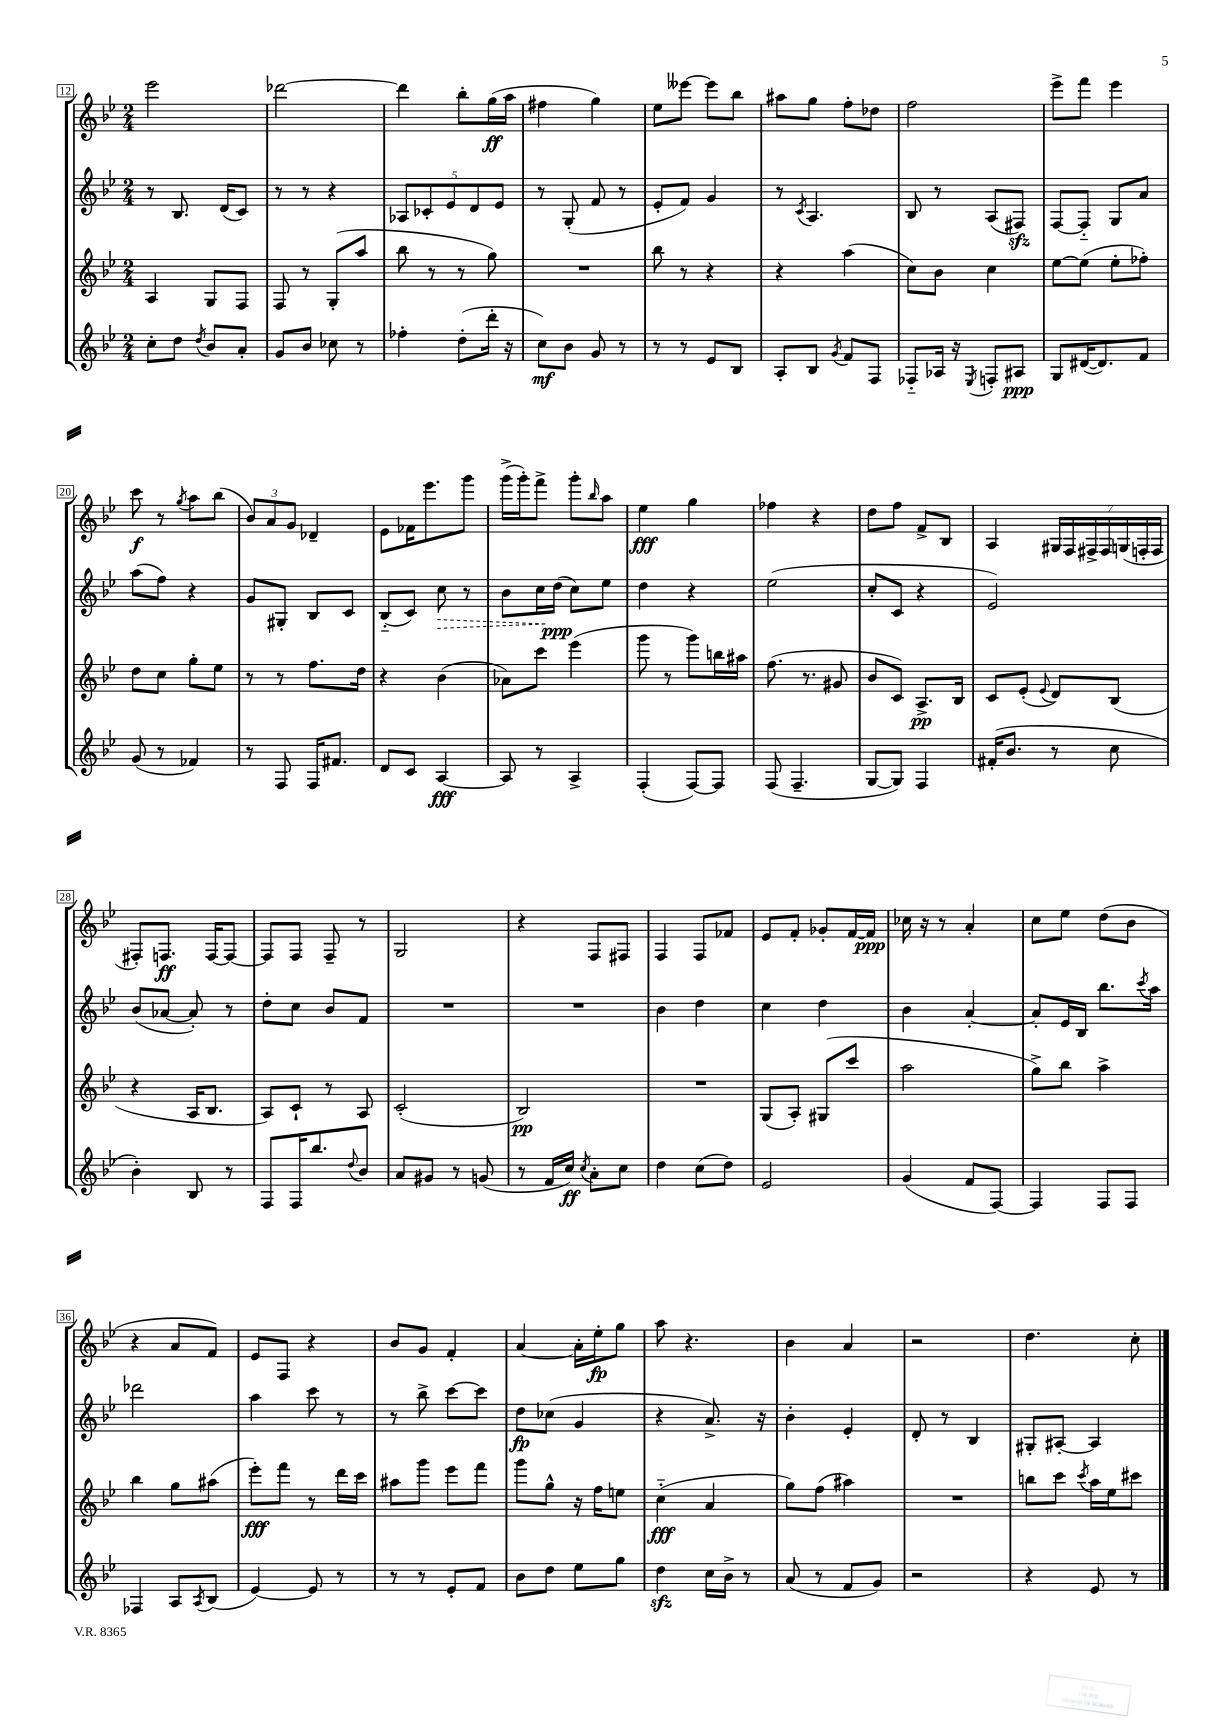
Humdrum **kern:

**kern	**kern	**kern	**kern
*staff4	*staff3	*staff2	*staff1
*clefG2	*clefG2	*clefG2	*clefG2
*k[b-e-]	*k[b-e-]	*k[b-e-]	*k[b-e-]
*M2/4	*M2/4	*M2/4	*M2/4
8cc'	4A	8r	2eee-
8dd	.	8.B-	.
8qdd	.	.	.
8b-	8G	.	.
.	.	(16d	.
8a'	8F	8c)	.
=	=	=	=
8g	8F	8r	[2ddd-
8b-	8r	8r	.
8cc-	(8G'	4r	.
8r	8aa	.	.
=	=	=	=
4ff-'	8bb-	10A-	4ddd-]
.	.	10c-'	.
.	8r	.	.
.	.	10e-	.
(8dd'	8r	.	8bb-'
.	.	10d	.
16ddd'	8gg)	.	(16gg
.	.	10e-	.
16r	.	.	16aa
=	=	=	=
8cc)	2r	8r	4ff#
8b-	.	(8G'	.
8g	.	8f	4gg)
8r	.	8r	.
=	=	=	=
8r	8bb-	8e-'	8ee-
8r	8r	8f)	[8eee--
8e-	4r	4g	8eee--]
8B-	.	.	8bb-
=	=	=	=
8A'	4r	8r	8aa#
.	.	8qc	.
8B-	.	4.A	8gg
8qg	.	.	.
8f	(4aa	.	8ff'
8F	.	.	8dd-
=	=	=	=
8F-'~	8cc)	8B-	2ff
16A-	8b-	8r	.
16r	.	.	.
8qE-	.	.	.
8F'	4cc	(8A	.
8A#	.	8F#)	.
=	=	=	=
8G	[8ee-	[8F	8eee-^
([16d#	(8ee-]	8F'~]	8fff
8.d#])	.	.	.
.	8ee-'	8G	4eee-
8f	8ff-')	8a	.
=	=	=	=
(8g	8dd	(8aa	8ccc
8r	8cc	8ff)	8r
.	.	.	8qgg
4f-)	8gg'	4r	8aa
.	8ee-	.	(8bb-
=	=	=	=
8r	8r	8g	12b-)
.	.	.	12a
8F	8r	8G#'	.
.	.	.	12g
16F	8.ff	8B-	4d-~
8.f#	.	.	.
.	.	8c	.
.	16dd	.	.
=	=	=	=
8d	4r	(8B-'~	8e-
8c	.	8c)	16f-
.	.	.	8.eee-
[4A	(4b-	8cc	.
.	.	8r	8ggg
=	=	=	=
8A]	8a-)	8b-	(16ggg^
.	.	.	16ggg')
8r	8ccc	16cc	8fff^
.	.	(16dd	.
4A^	(4eee-	8cc)	8ggg'
.	.	.	16qqbb-
.	.	8ee-	8aa
=	=	=	=
(4F'	8ggg	4dd	4ee-
.	8r	.	.
[8F)	8ggg)	4r	4gg
8F]	16bb	.	.
.	16aa#	.	.
=	=	=	=
(8F	(8.ff	(2ee-	4ff-
4.F~	.	.	.
.	8.r	.	.
.	.	.	4r
.	8g#	.	.
=	=	=	=
[8G	8b-	8cc'	8dd
8G])	8c)	8c	8ff
4F	8.A^	4r	8f^
.	.	.	8B-
.	16B-	.	.
=	=	=	=
(16f#'	8c	2e-)	4A
8.b-	.	.	.
.	(8e-'	.	.
.	8qqe-	.	.
8r	8d)	.	28G#
.	.	.	28F
.	.	.	28F#^
.	.	.	28F#
8cc	(8B-	.	.
.	.	.	(28G
.	.	.	28F'
.	.	.	28F
=	=	=	=
4b-')	4r	(8b-	8F#')
.	.	[8a-	8.F
8B-	16A	8a-'])	.
.	8.B-	.	[16F
8r	.	8r	8F_
=	=	=	=
8F	8A)	8dd'	8F]
16F	8c`	8cc	8F
8.bb-	.	.	.
.	8r	8b-	8F~
8qqdd	.	.	.
8b-	8A	8f	8r
=	=	=	=
8a	(2c'	2r	2G
8g#	.	.	.
8r	.	.	.
(8g	.	.	.
=	=	=	=
8r	2B-)	2r	4r
16f	.	.	.
16cc)	.	.	.
8qcc	.	.	.
8a'	.	.	8F
8cc	.	.	8F#
=	=	=	=
4dd	2r	4b-	4F
(8cc	.	4dd	8F
8dd)	.	.	8f-
=	=	=	=
2e-	(8G	4cc	8e-
.	8A')	.	8f'
.	(8G#	4dd	8g-'
.	8ccc	.	[16f
.	.	.	16f]
=	=	=	=
(4g	2aa	4b-	16cc-
.	.	.	16r
.	.	.	8r
8f	.	[4a'	4a'
[8F)	.	.	.
=	=	=	=
4F]	8gg^)	8a']	8cc
.	8bb-	16e-	8ee-
.	.	16B-	.
8F	4aa^	8.bb-	(8dd
8F	.	.	8b-
.	.	8qccc	.
.	.	16aa	.
=	=	=	=
4F-	4bb-	2ddd-	4r
8A	8gg	.	8a
8qA	.	.	.
(8B-	(8aa#	.	8f)
=	=	=	=
[4e-)	8eee-')	4aa	8e-
.	8fff	.	8F
8e-]	8r	8ccc	4r
8r	16ddd	8r	.
.	16ccc	.	.
=	=	=	=
8r	8aa#	8r	8b-
8r	8ggg	8bb-^	8g
8e-'	8eee-	[8ccc	4f'
8f	8fff	8ccc]	.
=	=	=	=
8b-	8ggg	8dd	[4a
8dd	8gg^^	(8cc-	.
8ee-	16r	4g	16a']
.	16ff	.	16ee-'
8gg	8ee	.	8gg
=	=	=	=
4dd	(4cc'~	4r	8aa
.	.	.	4.r
16cc	4a	8.a^)	.
16b-^	.	.	.
8r	.	.	.
.	.	16r	.
=	=	=	=
(8a	8gg)	4b-'	4b-
8r	(8ff	.	.
8f	4aa#)	4e-'	4a
8g)	.	.	.
=	=	=	=
2r	2r	8d'	2r
.	.	8r	.
.	.	4B-	.
=	=	=	=
4r	8bb	8G#'	4.dd
.	8ccc	[8A#'	.
.	8qccc	.	.
8e-	16aa	4A#]	.
.	16ee-	.	.
8r	8ccc#	.	8cc'
==	==	==	==
*-	*-	*-	*-
